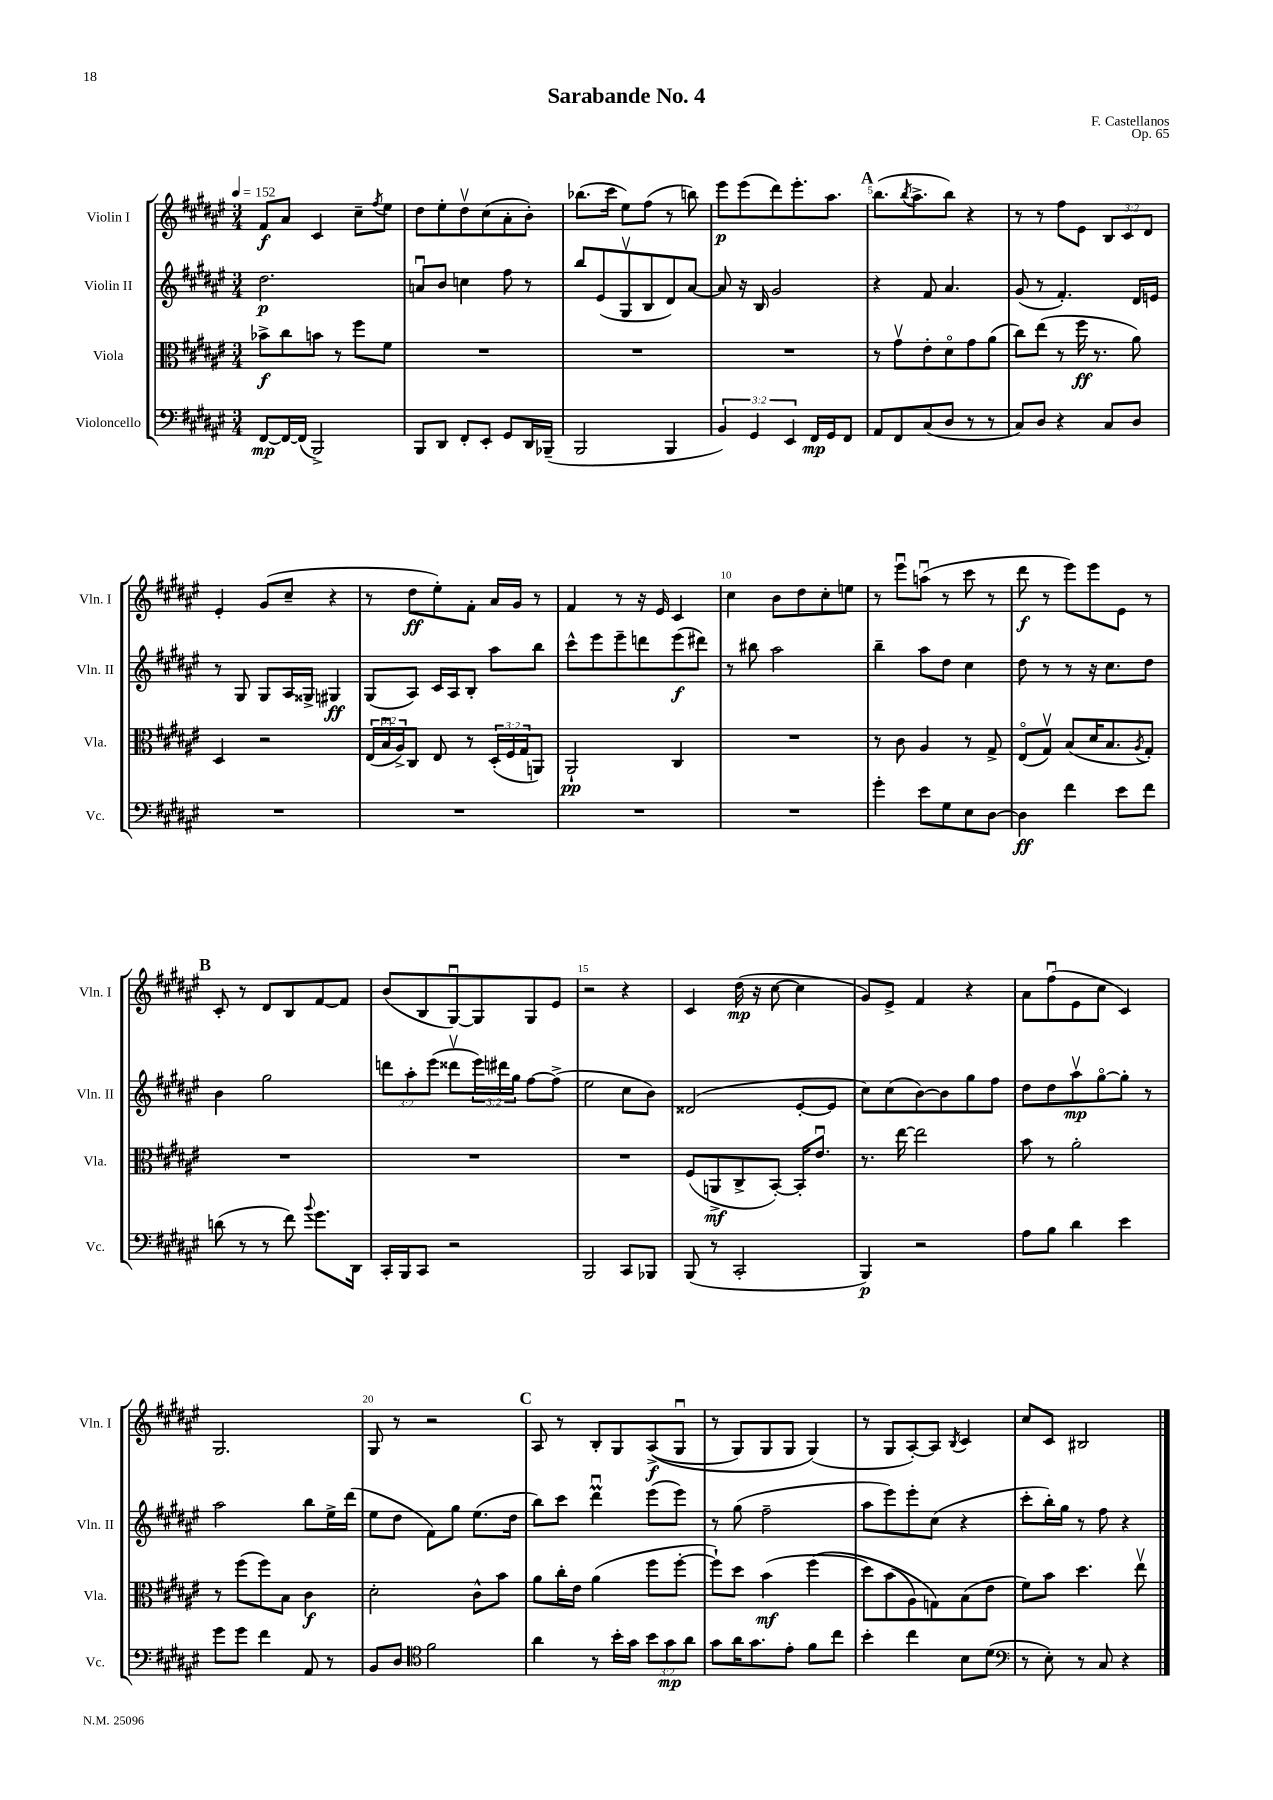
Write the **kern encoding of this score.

**kern	**kern	**kern	**kern
*staff4	*staff3	*staff2	*staff1
*clefF4	*clefC3	*clefG2	*clefG2
*k[f#c#g#d#a#e#]	*k[f#c#g#d#a#e#]	*k[f#c#g#d#a#e#]	*k[f#c#g#d#a#e#]
*M3/4	*M3/4	*M3/4	*M3/4
*MM152	*MM152	*MM152	*MM152
[8FF#	8b-^	2.dd#	8f#
16FF#_	8cc#	.	8a#
(16FF#]	.	.	.
2BBB^)	8b	.	4c#
.	8r	.	.
.	8ff#	.	8cc#~
.	.	.	8qff#
.	8f#	.	8ee#
=	=	=	=
8BBB	2.r	8au	8dd#
8DD#	.	8b	8ee#'
8FF#'	.	4cc	8dd#v
8EE#'	.	.	(8cc#
8GG#	.	8ff#	8a#'
16DD#	.	8r	8b')
(16BBB-~	.	.	.
=	=	=	=
2BBB	2.r	8bb	(8.bb-
.	.	(8e#	.
.	.	.	16ccc#
.	.	8G#v	8ee#)
.	.	8B	(8ff#
4BBB	.	8d#)	8r
.	.	[8a#	8bb)
=	=	=	=
6BB)	2.r	8a#]	8eee#
.	.	16r	(8eee#
6GG#	.	.	.
.	.	16B	.
.	.	2g#	8ddd#)
6EE#	.	.	.
.	.	.	8.eee#'
16FF#	.	.	.
16GG#	.	.	8.aa#
8FF#	.	.	.
=	=	=	=
8AA#	8r	4r	(8.bb
8FF#	8g#v	.	.
.	.	.	8qbb
.	.	.	8.aa#^
(8C#	8e#'	8f#	.
8D#	8d#o	4.a#	8bb)
8r	8g#	.	4r
8r	(8a#	.	.
=	=	=	=
8C#)	8cc#)	(8g#	8r
8D#	(8ee#	8r	8r
4r	8r	4.f#')	8ff#
.	16ff#	.	8e#
.	8.r	.	.
8C#	.	.	12B
.	.	.	12c#
8D#	8a#)	16d#	.
.	.	.	12d#
.	.	16e	.
=	=	=	=
2.r	4D#	8r	4e#'
.	.	8G#	.
.	2r	8G#	(8g#
.	.	16A#	8cc#~
.	.	16G##^	.
.	.	4G#	4r
=	=	=	=
2.r	(24E#	(8G#	8r
.	24Bu	.	.
.	24A#^)	.	.
.	8C#	8A#)	8dd#
.	8E#	16c#	8ee#')
.	.	16A#	.
.	8r	8B'	8f#'
.	(24D#'	8aa#	16a#
.	24F#	.	.
.	.	.	16g#
.	24G#	.	.
.	8AA)	8bb	8r
=	=	=	=
2.r	2AA#`	8ccc#^^	4f#
.	.	8eee#	.
.	.	8eee#~	8r
.	.	8ddd	16r
.	.	.	16e#
.	4C#	(8eee#	4c#
.	.	8ddd#)	.
=	=	=	=
2.r	2.r	8r	4cc#
.	.	8bb#	.
.	.	2aa#	8b
.	.	.	8dd#
.	.	.	8cc#'
.	.	.	8ee
=	=	=	=
4g#'	8r	4bb~	8r
.	8c#	.	8eee#u
8e#	4A#	8aa#	(8aau
8G#	.	8dd#	8r
8E#	8r	4cc#	8ccc#
[8D#	8G#^	.	8r
=	=	=	=
4D#]	(8E#o	8dd#	8ddd#
.	8G#v)	8r	8r
4f#	(8B	8r	8eee#)
.	16d#	16r	8eee#
.	8.B	8.cc#	.
8e#	.	.	8e#
.	8qA#	.	.
8f#	8G#')	8dd#	8r
=	=	=	=
(8d	2.r	4b	8c#'
8r	.	.	8r
8r	.	2gg#	8d#
8f#)	.	.	8B
8qqb	.	.	.
8.g#	.	.	[8f#
.	.	.	8f#]
16DD#	.	.	.
=	=	=	=
16CC#'	2.r	12ddd	(8b
16BBB	.	.	.
.	.	12aa#'	.
8CC#	.	.	8B
.	.	(12eee#	.
2r	.	8ddd##v	[8G#u)
.	.	24eee#)	8G#]
.	.	24ddd#	.
.	.	24gg#	.
.	.	[8ff#	8G#
.	.	(8ff#^]	8e#
=	=	=	=
2BBB	2.r	2ee#	2r
8CC#	.	8cc#	4r
8BBB-	.	8b)	.
=	=	=	=
(8BBB	(8F#	(2d##	4c#
8r	8AA^	.	.
2CC#'	8C#^	.	(16dd#
.	.	.	16r
.	[8BB')	.	[8cc#
.	16BB']	[8e#'	4cc#]
.	8.e#u	.	.
.	.	8e#]	.
=	=	=	=
4BBB)	8.r	8cc#)	8g#)
.	.	(8cc#	8e#^
.	[16ee#	.	.
2r	2ee#]	[8b)	4f#
.	.	8b]	.
.	.	8gg#	4r
.	.	8ff#	.
=	=	=	=
8A#	8b	8dd#	8a#
8B	8r	8dd#	(8ff#u
4d#	2a#'	8aa#v	8e#
.	.	[8gg#o	8cc#
4e#	.	8gg#']	4c#)
.	.	8r	.
=	=	=	=
8g#	8r	2aa#	2.G#
8g#	(8ff#	.	.
4f#	8ff#)	.	.
.	8B	.	.
8AA#	4c#	8bb	.
8r	.	16ee#^	.
.	.	(16ddd#	.
=	=	=	=
8BB	2d#'	8ee#	8G#
8D#	.	8dd#	8r
*clefC4	*	*	*
2f#	.	8f#)	2r
.	.	8gg#	.
.	8c#^^	(8.ee#	.
.	8b	.	.
.	.	16dd#	.
=	=	=	=
4a#	8a#	8bb)	8A#
.	16cc#'	8ccc#	8r
.	16e#	.	.
8r	(4a#	4ddd#u	8B'
16b'	.	.	8G#
16g#	.	.	.
12b	8ff#	(8eee#	&((8A#^
12g#	.	.	.
.	[8ff#'	8eee#)	8G#u
12a#	.	.	.
=	=	=	=
8g#	8ff#`])	8r	8r
16a#	8dd#	(8gg#	8G#)
8.g#	.	.	.
.	(4b	2ff#~	8G#
8e#'	.	.	8G#
8f#	&(4ff#	.	(4G#&)
8cc#	.	.	.
=	=	=	=
4b'	8dd#)	8aa#	8r
.	(8b	8eee#)	8G#
4cc#	8A#)	8eee#'	[8A#')
.	8G&)	(8cc#	8A#]
.	.	.	8qB
8B	(8B	4r	4c#
(8d#	8e#	.	.
=	=	=	=
*clefF4	*	*	*
8r	8f#)	8ccc#'	8cc#
8E#')	8b	16bb')	8c#
.	.	16gg#	.
8r	4.dd#	8r	2B#
8C#	.	8ff#	.
4r	.	4r	.
.	8ee#v	.	.
==	==	==	==
*-	*-	*-	*-
